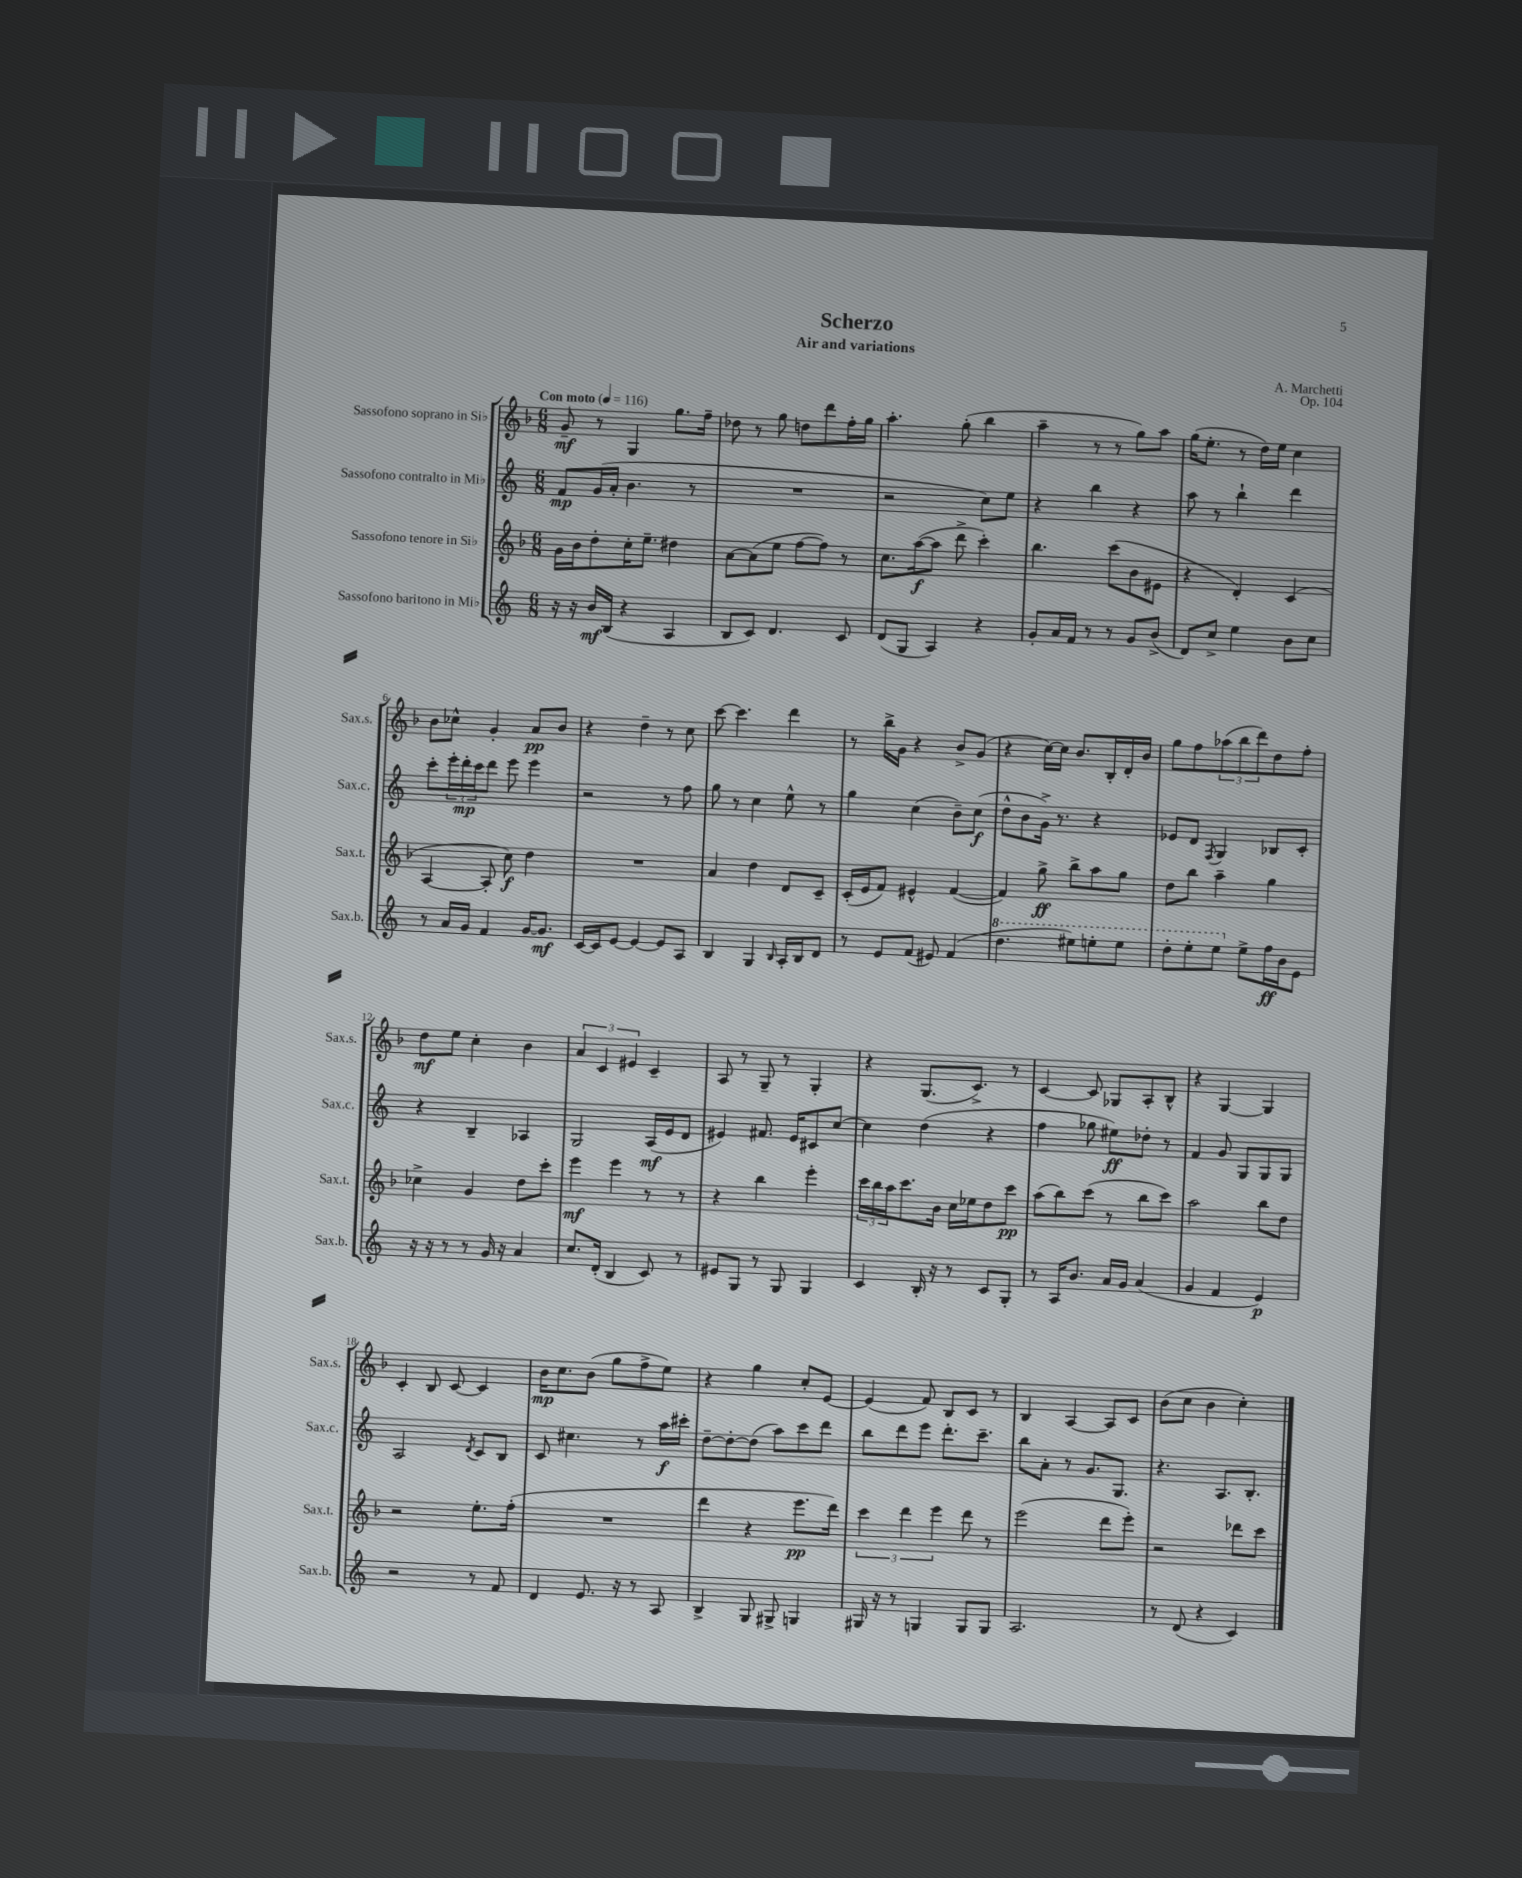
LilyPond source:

\header { title = "Scherzo" composer = "A. Marchetti" subtitle = "Air and variations" opus = "Op. 104" }
<<
\new StaffGroup <<
\new Staff = "s0" \with { instrumentName = "Sassofono soprano in Sib" shortInstrumentName = "Sax.s." } {
    \clef treble \key f \major \numericTimeSignature \time 6/8 \tempo "Con moto" 4 = 116
    g'8--\mf r8 g4 g''8. f''16-- |
    des''8 r8 g''8 d''8 d'''8 f''16-. g''16 |
    a''4.-. g''8-.( bes''4 |
    a''4-- r8 r8 g''8) a''8 |
    g''16( e''8.-. r8 d''16) e''16 c''4 |
    bes'8 ces''8-^ g'4-. a'8\pp bes'8 |
    r4 d''4-- r8 c''8 |
    c'''8~ c'''4. d'''4 |
    r8 bes''16-> g'16 r4 bes'8-> g'8( |
    r4 c''16~) c''16 bes'8. bes16-. d'16-. bes'16 |
    g''8 f''8 \tuplet 3/2 { aes''8( bes''8 d'''8) } d''8 f''8-. |
    d''8\mf e''8 c''4-. bes'4 |
    \tuplet 3/2 { a'4 c'4 eis'4 } c'4-- |
    a8 r8 g8-- r8 g4-. |
    r4 g8.( c'8.->) r8 |
    c'4~ c'8 ges8 a8-. bes8-^ |
    r4 g4~ g4 |
    c'4-. bes8 c'8~ c'4 |
    bes'16\mp c''8. bes'8( g''8 f''8-> e''8) |
    r4 g''4 c''8-. e'8~ |
    e'4( f'8) bes8 c'8 r8 |
    bes4 a4~ a8 c'8 |
    bes'8( c''8 bes'4 c''4-.) \bar "|." |
}
\new Staff = "s1" \with { instrumentName = "Sassofono contralto in Mib" shortInstrumentName = "Sax.c." } {
    \clef treble \key c \major \numericTimeSignature \time 6/8
    f'8\mp g'16( a'16-. b'4. r8 |
    R2. |
    r2 c''8) e''8 |
    r4 b''4 r4 |
    a''8 r8 b''4-! d'''4 |
    c'''8-. \tuplet 3/2 { e'''16-. d'''16-.\mp c'''16 } d'''8 e'''8 e'''4 |
    r2 r8 f''8 |
    g''8 r8 c''4 e''8-^ r8 |
    g''4 c''4( b'8--) c''8\f( |
    d''8-^ b'8 g'16->) r8. r4 |
    ees'8 d'8 \acciaccatura { f8 } g4 bes8 c'8-. |
    r4 b4-- aes4 |
    g2 a16\mf( e'16 d'8 |
    eis'4) fis'8. eis'16 cis'8 c''8~ |
    c''4 d''4( r4 |
    f''4 ges''8 eis''8\ff) des''8-. r8 |
    f'4 g'8 g8 g8 g8 |
    a2 \acciaccatura { d'8 } c'8 b8 |
    c'8 cis''4. r8 a''16\f cis'''16-. |
    d''8~-- d''8~-. d''8( a''8) c'''8 d'''8 |
    b''8 d'''8 e'''8 d'''8.-. c'''8.-- |
    b''8 a'8-. r8 g'8. g8. |
    r4. a8. b8.-. \bar "|." |
}
\new Staff = "s2" \with { instrumentName = "Sassofono tenore in Sib" shortInstrumentName = "Sax.t." } {
    \clef treble \key f \major \numericTimeSignature \time 6/8
    g'16 bes'16 d''8-. c''16-. e''8.-- dis''4 |
    a'8~ a'8( e''8 f''8~ f''8) r8 |
    c''8. a''16~\f( a''8 d'''8-> c'''4-.) |
    bes''4. c'''8( bes'8 eis'8 |
    r4 d'4-.) c'4( |
    a4~ a8-. c''8\f) d''4 |
    R2. |
    a'4 d''4 d'8 c'8-- |
    c'16-.( e'16 f'8) eis'4-^ f'4~( |
    f'4) g''8->\ff bes''8-> a''8 g''8 |
    d''8 bes''8 a''4-- g''4 |
    ces''4-> g'4 d''8 c'''8-. |
    e'''4\mf e'''4 r8 r8 |
    r4 bes''4 e'''4-. |
    \tuplet 3/2 { c'''16 bes''16 a''16 } c'''8. bes'16 c''16 ees''16 d''8 c'''8\pp |
    a''8( bes''8) c'''8( r8 bes''8 c'''8) |
    a''2 bes''8 d''8 |
    r2 e''8.-. f''16-.( |
    R2. |
    d'''4 r4 e'''8.\pp d'''16) |
    \tuplet 3/2 { c'''4 d'''4 e'''4 } d'''8 r8 |
    e'''2( d'''8 e'''8-.) |
    r2 des'''8 c'''8 \bar "|." |
}
\new Staff = "s3" \with { instrumentName = "Sassofono baritono in Mib" shortInstrumentName = "Sax.b." } {
    \clef treble \key c \major \numericTimeSignature \time 6/8
    r16 r16 b'16\mf b16( r4 a4 |
    b8 c'8) d'4. c'8 |
    d'8( g8 a4) r4 |
    g'8-. a'16 f'16 r8 r8 g'8 b'8->( |
    d'8) c''8-> e''4 b'8 c''8 |
    r8 a'16 g'16 f'4 g'16~ g'8.\mf |
    c'16~ c'16 e'8~ e'4~ e'8 a8 |
    b4 g4 \grace { b16 } a16-. b16 d'8 |
    r8 e'8 f'8( eis'8) f'4( |
    \ottava #1 d'''4. eis'''8) e'''8-. e'''8 |
    d'''8-. e'''8-. e'''8 \ottava #0 e''8-> f''16\ff b'16 e'8 |
    r16 r16 r8 r8 g'16 r16 a'4 |
    c''8. d'16-.( b4 c'8) r8 |
    eis'8 g8 r8 g8 g4 |
    c'4 b16-. r16 r8 c'8 g8-. |
    r8 a16 b'8. a'16 g'16 a'4( |
    g'4 f'4 e'4\p) |
    r2 r8 f'8 |
    d'4 e'8. r16 r8 a8 |
    b4-> g8 gis8-> g4 |
    gis16 r16 r8 g4 g8 g8 |
    a2. |
    r8 d'8( r4 c'4) \bar "|." |
}
>>
>>
